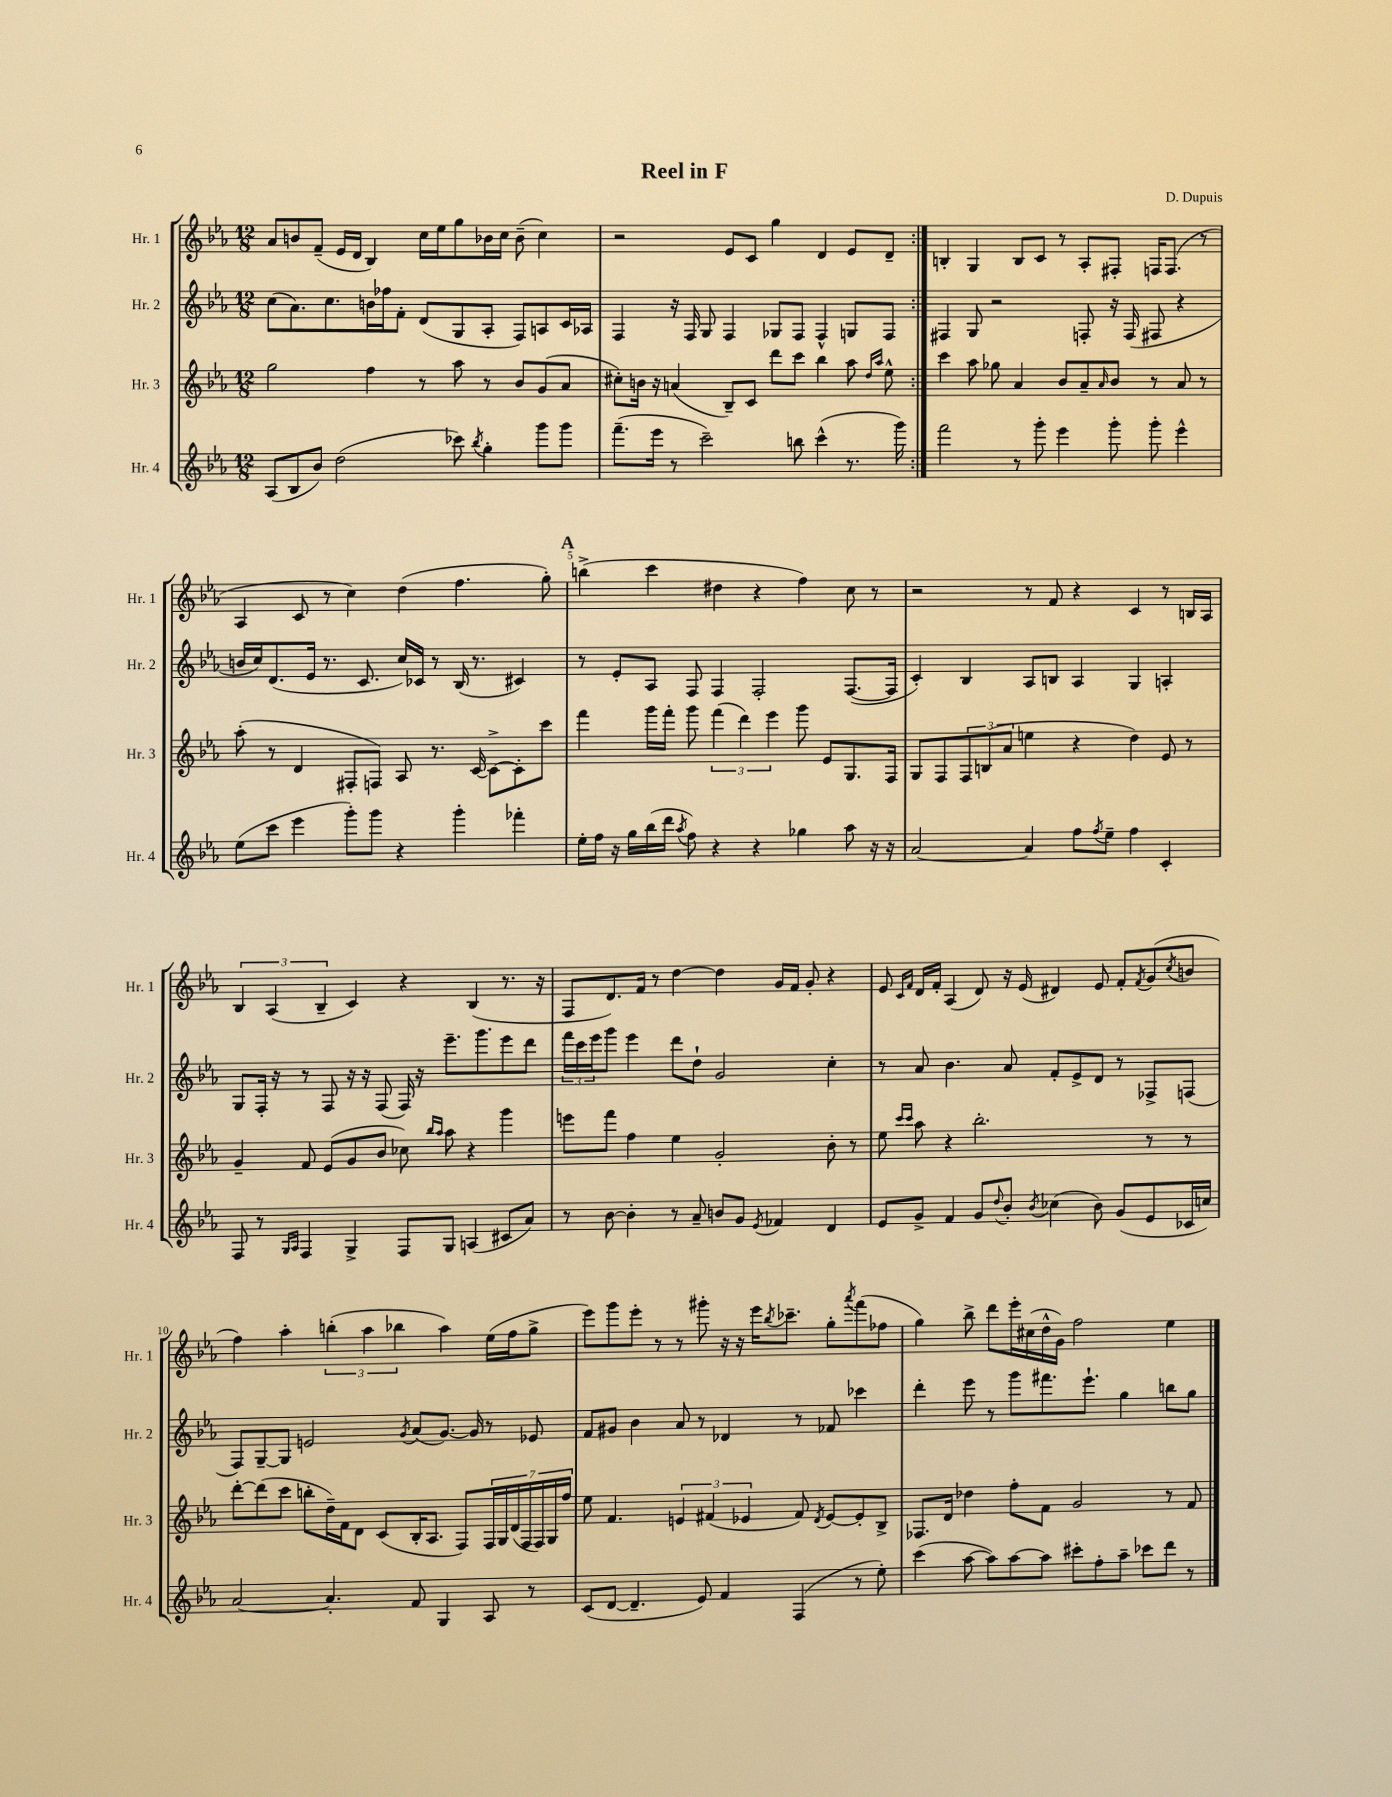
\header { title = "Reel in F" composer = "D. Dupuis" }
<<
\new StaffGroup <<
\new Staff = "s0" \with { instrumentName = "Hr. 1" shortInstrumentName = "Hr. 1" } {
    \clef treble \key ees \major \numericTimeSignature \time 12/8
    \repeat volta 2 { aes'8 b'8 f'8--( ees'16 d'16 bes4) c''16 ees''16 g''8 bes'16 c''16 bes'8--( c''4) |
    r2 ees'8 c'8 g''4 d'4 ees'8 d'8-- | }
    b4-. g4 b8 c'8 r8 aes8-. fis8-. f16 f8.( r8 |
    aes4 c'8 r8 c''4) d''4( f''4. g''8-.) |
    \mark \markup { \bold "A" } b''4->( c'''4 dis''4 r4 f''4) c''8 r8 |
    r2 r8 f'8 r4 c'4 r8 b16 aes16 |
    \tuplet 3/2 { bes4 aes4( bes4-- } c'4) r4 bes4( r8. r16 |
    f8 d'8.) f'16 r8 d''4~ d''4 g'16 f'16 g'8-. r4 |
    ees'8 \grace { c'16 f'16 } d'16 f'16-. aes4( d'8) r16 ees'16( dis'4) ees'8 f'8-. \acciaccatura { f'8 } g'8( \acciaccatura { c''8 } b'8 |
    f''4) aes''4-. \tuplet 3/2 { b''4-.( aes''4 bes''4 } aes''4) ees''16( f''16 g''8-> |
    ees'''8) g'''8 ees'''8-. r8 r8 gis'''8-. r16 r16 ees'''16 \acciaccatura { bes''8 } ces'''8.-- g''8-. \acciaccatura { aes'''8 } f'''8( fes''8 |
    g''4) bes''8-> d'''8 ees'''16-. cis''16( d''16-^ g'16) f''2 ees''4 \bar "|." |
}
\new Staff = "s1" \with { instrumentName = "Hr. 2" shortInstrumentName = "Hr. 2" } {
    \clef treble \key ees \major \numericTimeSignature \time 12/8
    \repeat volta 2 { c''8( aes'8.) c''8. b'16 fes''16 f'8-. d'8( g8 aes8-. f8) a8 c'16 aes16 |
    f4 r16 f16 g8 f4 ges8 f8 f4-^ g8 f8 | }
    fis4 g8 r2 f8-. r16 f16( fis8 r4 |
    b'16 c''16) d'8.( ees'16 r8. c'8. c''16) ces'16 r8 bes16( r8. cis'4) |
    \mark \markup { \bold "A" } r8 ees'8-. aes8 f8 f4 f2-. f8.~( f16 |
    c'4-.) bes4 aes8 b8 aes4 g4 a4-. |
    g8 f16-. r16 r8 f8 r16 r16 f8( f16) r16 ees'''8.-- g'''8. ees'''8 d'''8 |
    \tuplet 3/2 { f'''16 c'''16 ees'''16 } g'''8 ees'''4 d'''8 d''8-! g'2 c''4-. |
    r8 aes'8 bes'4. aes'8 f'8-. ees'8-> d'8 r8 fes8-> f8( |
    f8) g8~-- g8 e'2 \acciaccatura { g'8 } aes'8( g'8.~) g'16 r8 ees'8 |
    f'8 gis'8 bes'4 aes'8 r8 des'4 r8 fes'8 ces'''4 |
    d'''4-. ees'''8 r8 g'''8 fis'''8. ees'''8.-! g''4 b''8 g''8 \bar "|." |
}
\new Staff = "s2" \with { instrumentName = "Hr. 3" shortInstrumentName = "Hr. 3" } {
    \clef treble \key ees \major \numericTimeSignature \time 12/8
    \repeat volta 2 { g''2 f''4 r8 aes''8 r8 bes'8 g'8( aes'8 |
    cis''8-.) b'16 r16 a'4( bes8--) c'8 d'''8 c'''8 bes''4 aes''8 \grace { d''16 aes''16 } ees''8-^ | }
    c'''4 aes''8 ges''8 aes'4 bes'8 aes'8-- \grace { aes'16 } bes'8 r8 aes'8 r8 |
    aes''8-.( r8 d'4 fis8-. f8) aes8 r8. c'16~ c'8~-> c'8-. c'''8 |
    \mark \markup { \bold "A" } f'''4 g'''16 f'''16-. g'''8 \tuplet 3/2 { f'''4( d'''4) ees'''4 } g'''8 ees'8 g8. f16 |
    g8 f8 \tuplet 3/2 { f8 b8( aes'8 } e''4 r4 d''4) ees'8 r8 |
    g'4-- f'8 ees'8( g'8 bes'8 ces''8) \grace { bes''16 aes''16 } aes''8 r4 g'''4 |
    e'''8 f'''8 f''4 ees''4 g'2-. bes'8-. r8 |
    ees''8 \grace { c'''16 c'''16 } aes''8 r4 bes''2.-. r8 r8 |
    d'''8~-. d'''8( c'''8 b''8-. d''16--) f'16 d'8 c'8( bes16-. aes8. f8) \tuplet 7/4 { f16 g16 d'16( f16 f16) g16 f''16 } |
    ees''8 f'4. \tuplet 3/2 { e'4 fis'4( ees'4 } fis'8) \acciaccatura { d'8 } ees'8~ ees'8-. bes8-> |
    fes8. d'16 des''4 f''8-. f'8 g'2 r8 f'8 \bar "|." |
}
\new Staff = "s3" \with { instrumentName = "Hr. 4" shortInstrumentName = "Hr. 4" } {
    \clef treble \key ees \major \numericTimeSignature \time 12/8
    \repeat volta 2 { aes8( bes8 bes'8) d''2( ces'''8) \acciaccatura { bes''8 } g''4-. g'''8 g'''8 |
    f'''8.--( ees'''16 r8 c'''2--) b''8 c'''4-^( r8. g'''16) | }
    f'''2 r8 g'''8-. ees'''4 g'''8-. g'''8-. ees'''4-^ |
    ees''8( c'''8 ees'''4 g'''8-.) g'''8 r4 g'''4-. fes'''4-. |
    \mark \markup { \bold "A" } ees''16-. f''16 r16 g''16 bes''16( d'''16 \acciaccatura { aes''8 } f''8) r4 r4 ges''4 aes''8 r16 r16 |
    aes'2~ aes'4 f''8 \acciaccatura { f''8 } ees''8-- f''4 c'4-. |
    f8 r8 \grace { g16 aes16 } f4 g4-> f8 g8 a4( cis'8 aes'8) |
    r8 bes'8~ bes'4-. r8 aes'8-- b'8 g'8 \acciaccatura { ees'8 } fes'4 d'4 |
    ees'8 g'8-> f'4 g'8 \appoggiatura { d''8 } bes'8-. \acciaccatura { bes'8 } ces''4( bes'8) g'8( ees'8 ces'16 c''16) |
    aes'2~ aes'4.-. f'8 g4 aes8 r8 |
    c'8( d'8~ d'4.-- ees'8) f'4 f4( r8 ees''8-.) |
    c'''4( aes''8~ aes''8) aes''8~ aes''8 cis'''8-. f''8-. aes''8-- ces'''8 d'''8 r8 \bar "|." |
}
>>
>>
\layout { \context { \Score \override BarNumber.break-visibility = ##(#f #t #t) barNumberVisibility = #(every-nth-bar-number-visible 5) } }
